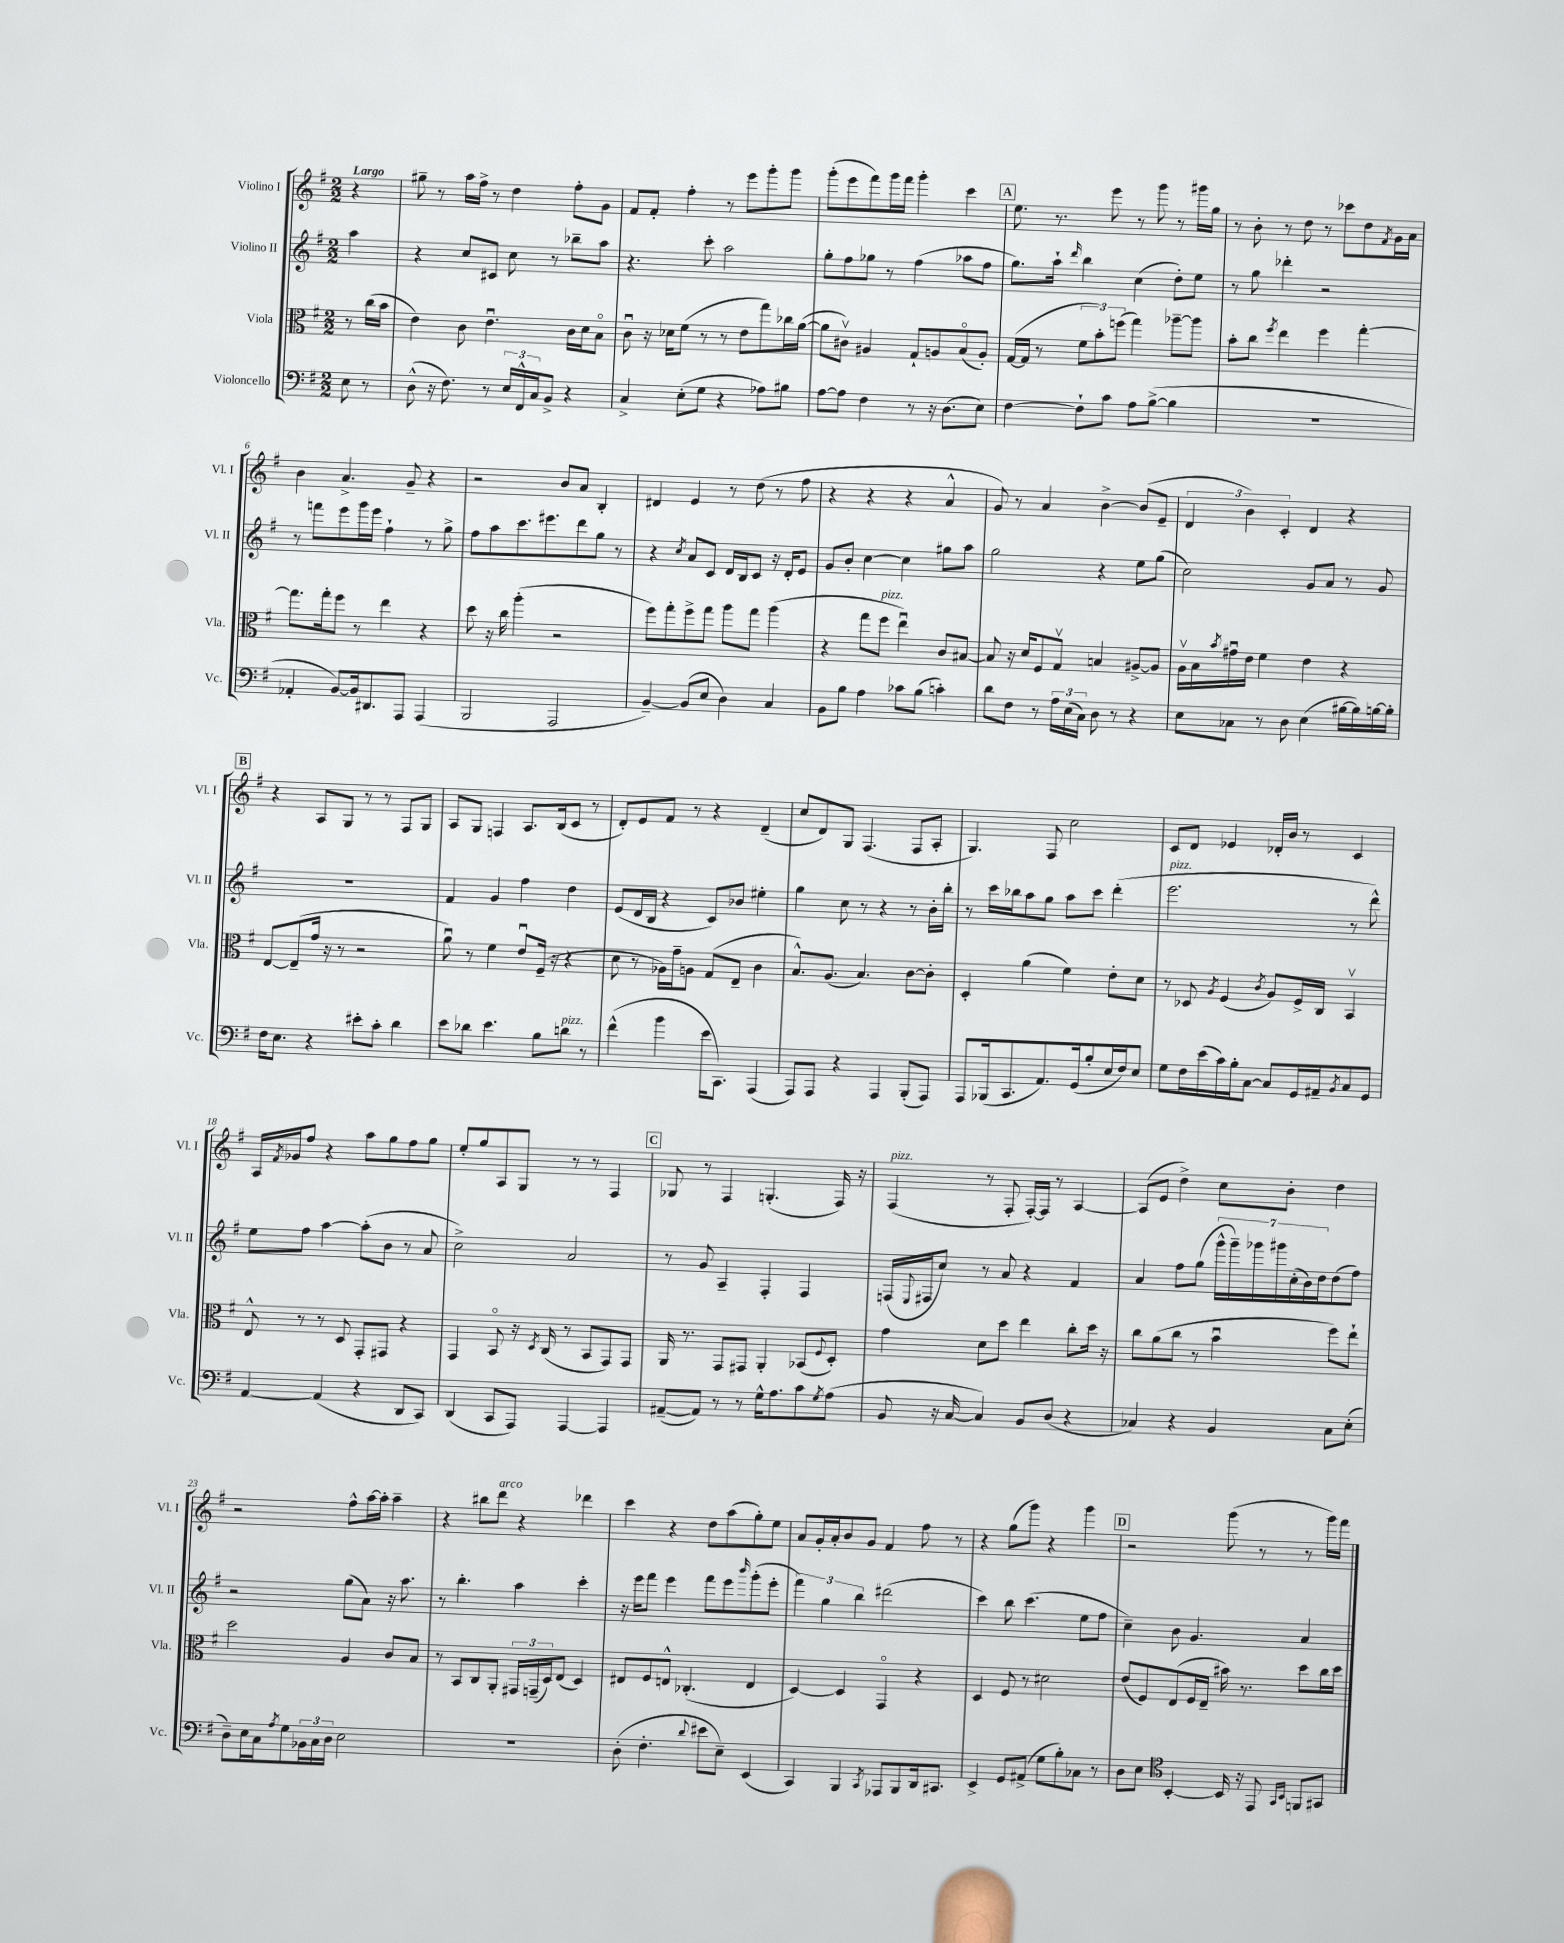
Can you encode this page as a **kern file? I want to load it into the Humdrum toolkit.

**kern	**kern	**kern	**kern
*staff4	*staff3	*staff2	*staff1
*clefF4	*clefC3	*clefG2	*clefG2
*k[f#]	*k[f#]	*k[f#]	*k[f#]
*M2/2	*M2/2	*M2/2	*M2/2
8E\	8r	4aa\	4r
8r	(16cc\LL	.	.
.	16b\JJ	.	.
=	=	=	=
(8D^^\	4e\)	4r	8gg#~\
16r	.	.	8r
8.F#\)	.	.	.
.	8c\	8cc/L	16aa\LL
.	.	.	16ff#^\JJ
8r	4.eu\	8c#/J	8r
24E/LL	.	8cc\	4dd\
24FF#^^/	.	.	.
24C/J	.	.	.
8BB^/J	.	8r	.
4r	16c\LL	8bb-~\L	8ff#'\L
.	16d\J	.	.
.	8Bo\J	8aa\J	8g\J
=	=	=	=
4C^/	8cu\	4.r	8f#/L
.	16r	.	8f#'/J
.	16d-\LK	.	.
(8E'\L	(8f#\J	.	4ff#'\
8G\J	8r	8ccc'\	.
4r	8r	2aa\	8r
.	8e\L	.	8eee\L
8A-\L)	8gg\)	.	8ggg'\
8B#\J	16cc-\L	.	8ggg\J
.	([16a\JJ	.	.
=	=	=	=
[8A\L	8a\]L	8gg'\L	(8ggg'\L
8A\]J	8c#v\J)	8ff#\	8eee\
4F#\	4A#/	8gg-\J	8fff#\)
.	.	8r	16ggg\L
.	.	.	16fff#\JJ
8r	8G`/L	(4ff#\	4ggg'\
16r	8A/	.	.
(8.D\L	.	.	.
.	(8Bo/	8aa-\L	4ccc\
8E\J)	8A'/J)	8ff#\J	.
=	=	=	=
[4F#\	([16G/LL	8.gg\L)	8.ee\
.	16G/]JJ	.	.
.	8r	.	.
.	.	16aa`\Jk	8.r
.	.	16qqddd/	.
8F#`\]L	12f#\L	4bb\	.
.	12b'\)	.	.
8c\J	.	.	8eee\
.	(12ff\J	.	.
8A\L	4gg\)	(4cc\	8r
([8B^\J	.	.	8ggg\
4B\]	[8aa-~\L	8dd'\L)	8r
.	8aa-\]J	8ee\J	16ggg#\LL
.	.	.	16gg\JJ
=	=	=	=
1r	8b'\L	8r	8r
.	8cc\J	8gg\	8b'\
.	8qff#/	.	.
.	4ee\	4ddd-'\	8r
.	.	.	8dd\
.	4ff#\	2r	8r
.	.	.	8ccc-\L
.	[4gg'\	.	8dd\
.	.	.	8qf#/
.	.	.	16g\L
.	.	.	16a\JJ
=	=	=	=
4AA-'/	8.gg\]L	8r	4b\
.	.	8fff\L	.
.	16gg'\k	.	.
[8BB/L)	8ff#\J	8eee\	4.a^/
16BB/]k	8r	16ggg\L	.
8.DD#/	.	16eee\JJ	.
.	4ee\	4ff#`\	.
8AAA/J	.	.	8g~/
(4AAA/	4r	8r	4r
.	.	8gg^\	.
=	=	=	=
2BBB/	8dd\	8ff#\L	2r
.	16r	8aa\	.
.	16cc\	.	.
.	(4aa'\	8.ccc\	.
.	.	8.eee#\	.
2AAA/	2r	.	8b/L
.	.	8ddd\	8a/J
.	.	8gg\J	4B'/
.	.	8r	.
=	=	=	=
[4BB~/)	8ff#\L)	4r	4d#/
.	8gg'\	.	.
.	.	8qcc/	.
(8BB/]L	8ff#^\	8a/L	4e/
8E/J	8gg\J	8c/J	.
4D\)	8aa\L	16d/LL	8r
.	.	16B/J	.
.	8gg\J	8c/J	(8dd\
4C/	(4aa\	16r	8r
.	.	16d'/LK	.
.	.	8e/J	8ff#\
=	=	=	=
8BB\L	4r	8g/L	4r
8B\J	.	8b'/J	.
4A\	8gg\L	[4cc\	4r
.	8ff#\J	.	.
8c-\L	4eeu\)	4cc\]	4r
(8B\J	.	.	.
4c'\)	8c/L	8gg#\L	4a^^/
.	[8B#/J	8aa\J	.
=	=	=	=
8d\L	8B#/]	2gg\	8g/)
8F#\J	16r	.	8r
.	16d/LK	.	.
8r	8F#/	.	4a/
24A\LL	8Gv/J	.	.
(24E\	.	.	.
24C\JJ)	.	.	.
8D\	4B/	4r	[4b^\
8r	.	.	.
4r	[8A#^/L	8ee\L	(8b/]L
.	8A#/]J	(8gg\J	8e~/J
=	=	=	=
8E\L	16Av\LL	2cc\)	6d/
.	16B\	.	.
.	8qb/	.	.
8C-\J	16g#u\	.	.
.	.	.	6b\)
.	16e\JJ	.	.
8r	4f#\	.	.
.	.	.	6c'/
8D\	.	.	.
(4E\	4e\	8g/L	4d/
.	.	8a/J	.
[16B#\LL	4r	8r	4r
16B#\])	.	.	.
[16B\	.	8g/	.
16B'\]JJ	.	.	.
=	=	=	=
16F#\LK	[8E/L	1r	4r
8.E\J	.	.	.
.	(8E~/]	.	.
4r	16g/Jk	.	8A/L
.	16r	.	.
.	8r	.	8G/J
8e#'\L	2r	.	8r
8c'\J	.	.	8r
4d\	.	.	8F#/L
.	.	.	8G/J
=	=	=	=
8e\L	8au\)	4f#/	8A/L
8d-\J	8r	.	8G/J
4.e\	4f#\	4g/	4F/
.	8eu/L	4ff#\	8.A/L
8B\L	(16F#~/Jk	.	.
.	16r	.	(16B/k
8d\J	4r	4dd\	8c/J
8r	.	.	8r
=	=	=	=
(4f#^^\	8d\	(8e/L	8d'/L)
.	8r	16d/L	8e/
.	.	16B/JJ	.
4b\	16A-\LL)	4r	8f#/J
.	16g~\J	.	.
.	8A\J	.	8r
16e\LK	(8G/L	8c/L)	4r
8.CC\J)	.	.	.
.	8E~/J	8b-/J	.
(4AAA/	4c\	4ee#'\	(4d~/
=	=	=	=
8AAA/L)	8.B^^/L)	4gg\	8cc/L
8AAA/J	.	.	8d/)
.	(8.A/J	.	.
4r	.	8cc\	8G/J
.	4.B/)	8r	(4.F#/
4AAA/	.	4r	.
(8BBB'/L	[8c\L	8r	8F#/L
8AAA/J)	8c'\]J	16b'\LL	8A'/J
.	.	16bb'\JJ	.
=	=	=	=
8AAA/L	4D'/	8r	4.G/)
(16BBB-/k	.	16ccc\LL	.
8.CC/	.	16bb-\J	.
.	(4a\	8aa\	.
8.AA/)	.	8gg\J	8F#/
.	4f#\)	8aa\L	2cc\
(16GG/k	.	.	.
8B'/	.	8ccc\J	.
16E/L	8e'\L	(4ddd'\	.
16F#/J)	.	.	.
8E/J	8d\J	.	.
=	=	=	=
8G\L	8r	2.eee\	8c/L
16F#\L	8D-/	.	8d/J
(16e\	.	.	.
.	8qA/	.	.
16c\)	(4F#/	.	4e-/
16B'\J	.	.	.
[8C\J	.	.	.
.	8qc/	.	.
8C/]L	8A/L)	.	16d-'/LL
.	.	.	16b/JJ
16GG/L	16F#^/L	.	8r
16AA#~/J	16C/JJ	.	.
8qBB/	.	.	.
8C/	4BBv/	8r	4c/
8GG/J	.	8ddd^^\)	.
=	=	=	=
[4AA/	8E^^/	8ee\L	16A/LL
.	.	.	8qf#/
.	.	.	16g-/J
.	8r	8ff#\J	8ff#/J
(4AA/]	8r	[4aa\	4r
.	8D/	.	.
4r	8GG'/L	(8aa'\]L	8aa\L
.	8GG#/J	8b\J	8gg\
8DD/L	4r	8r	8ff#\
8CC/J)	.	8a/	8gg\J
=	=	=	=
(4DD/	4GG/	2cc^\)	8ee'/L
.	.	.	8gg/
8CC/L	8BBo/	.	8A/
8AAA/J)	16r	.	8G/J
.	8qD/	.	.
.	(16C/	.	.
[4AAA/	8r	2a/	8r
.	8BB/L	.	8r
4AAA/]	8GG/)	.	4F#/
.	8GG/J	.	.
=	=	=	=
([8AA#~/L	16AA/	8r	8G-/
.	8.r	.	.
8AA#/]J)	.	8g/	8r
8r	8GG/L	4A~/	4F#/
8r	8GG#/J	.	.
16G^^\LK	4AA'/	4F#'/	(4.G'/
8.A\	.	.	.
8c\	(8BB-/L	4F#/	.
8qG/	8qqF#/	.	.
(8A\J	8D'/J)	.	16F#/)
.	.	.	16r
=	=	=	=
8BB/	4g\	(16F/LL	(4F#/
.	.	8qqE/	.
.	.	16F#/J	.
16r	.	8cc/J)	.
[16C/	.	.	.
4C/])	8d\L	8r	8r
.	8dd\J	8a/	8F#'/
8BB/L	4ee\	4r	[16F#'/LL)
.	.	.	16F#/]JJ
(8D/J	.	.	8r
4r	8cc'\L	4f#/	[4A/
.	16dd\Jk	.	.
.	16r	.	.
=	=	=	=
4C-/)	8cc\L	4a/	(8A/]L
.	(8a\	.	8e/J
4r	8cc\J	8ff#\L	4dd^\)
.	8r	(8gg\J	.
4BB/	4bu\	28ggg^^\LL	8cc\L
.	.	28ggg~\)	.
.	.	28ggg-\	.
.	.	28ggg#\	.
.	.	.	8b'\J
.	.	(28cc'\	.
.	.	28b\)	.
.	.	28dd\J	.
8C-\L	8ff#\L)	(8dd\	4dd\
(8E'\J	8ee`\J	8ff#\J)	.
=	=	=	=
8D~\L)	2dd\	2r	2r
16E\L	.	.	.
16C\J	.	.	.
8qA/	.	.	.
8G\	.	.	.
24BB-\L	.	.	.
24C\	.	.	.
24D\JJ	.	.	.
2E\	4A/	(8gg\L	8ff#^^\L
.	.	8a\J)	[16aa\L
.	.	.	16aa'\]JJ
.	8c/L	16r	4aa~\
.	.	8.aa\	.
.	8B/J	.	.
=	=	=	=
1r	8r	8r	4r
.	8BB/L	4.bb'\	.
.	8C/	.	8bb#\L
.	8AA'/J	.	8ddd\J
.	24GG#/LL	4aa\	4r
.	(24GG~/	.	.
.	24D/J)	.	.
.	(8E/J	.	.
.	4D/)	4ccc'\	4ddd-\
=	=	=	=
(8D'\	8E#/L	16r	4ccc\
.	.	16eee\LK	.
4.F#'\	8F#/	8fff#\J	.
.	8E^^/J	4eee\	4r
.	(4.C-'/	.	.
8qqd/	.	.	.
8e#\L	.	8fff#\L	8dd\L
8E~\J)	.	8eee\	(8aa\
.	.	16qqbbb/	.
(4EE/	4E/	(8ggg'\	8gg'\)
.	.	8eee'\J	8ee\J
=	=	=	=
4CC/)	[4D/)	6fff#\)	8a/L
.	.	.	16g'/L
.	.	6gg\	.
.	.	.	16a'/J
4BBB/	4D/]	.	8b/
.	.	6bb\	.
.	.	.	8g/J
8qCC/	.	.	.
8AAA-/L	4GGo/	(2ddd#\	4f#/
8BBB/	.	.	.
16DD/k	4r	.	8ff#\
8.CC#/J	.	.	.
.	.	.	8r
=	=	=	=
4EE^/	4D/	4ccc\)	4r
8GG/L	8F#/	8bb\	(8gg\L
(8AA#^/J	8r	(4.ccc\	8ggg\J)
8G\L	2d#\	.	4r
8B'\)	.	.	.
8C-\J	.	8ee\L	4ggg\
8r	.	8ff#\J	.
=	=	=	=
8D\L	(8e/L	4cc~\)	2r
8E\J	8F#/)	.	.
*clefC4	*	*	*
[4BB'/	(8E/	8b\	.
.	16F#/L	4.g/	.
.	16E~/JJ	.	.
16BB/]	16b#\)	.	(8ggg\
16r	8.r	.	.
8EE/	.	.	8r
16qqGG/LL	.	.	.
16qqBB/JJ	.	.	.
8FF/L	8dd\L	4a/	8r
8GG#/J	16cc\L	.	16ggg\LL)
.	16dd\JJ	.	16fff#\JJ
==	==	==	==
*-	*-	*-	*-
